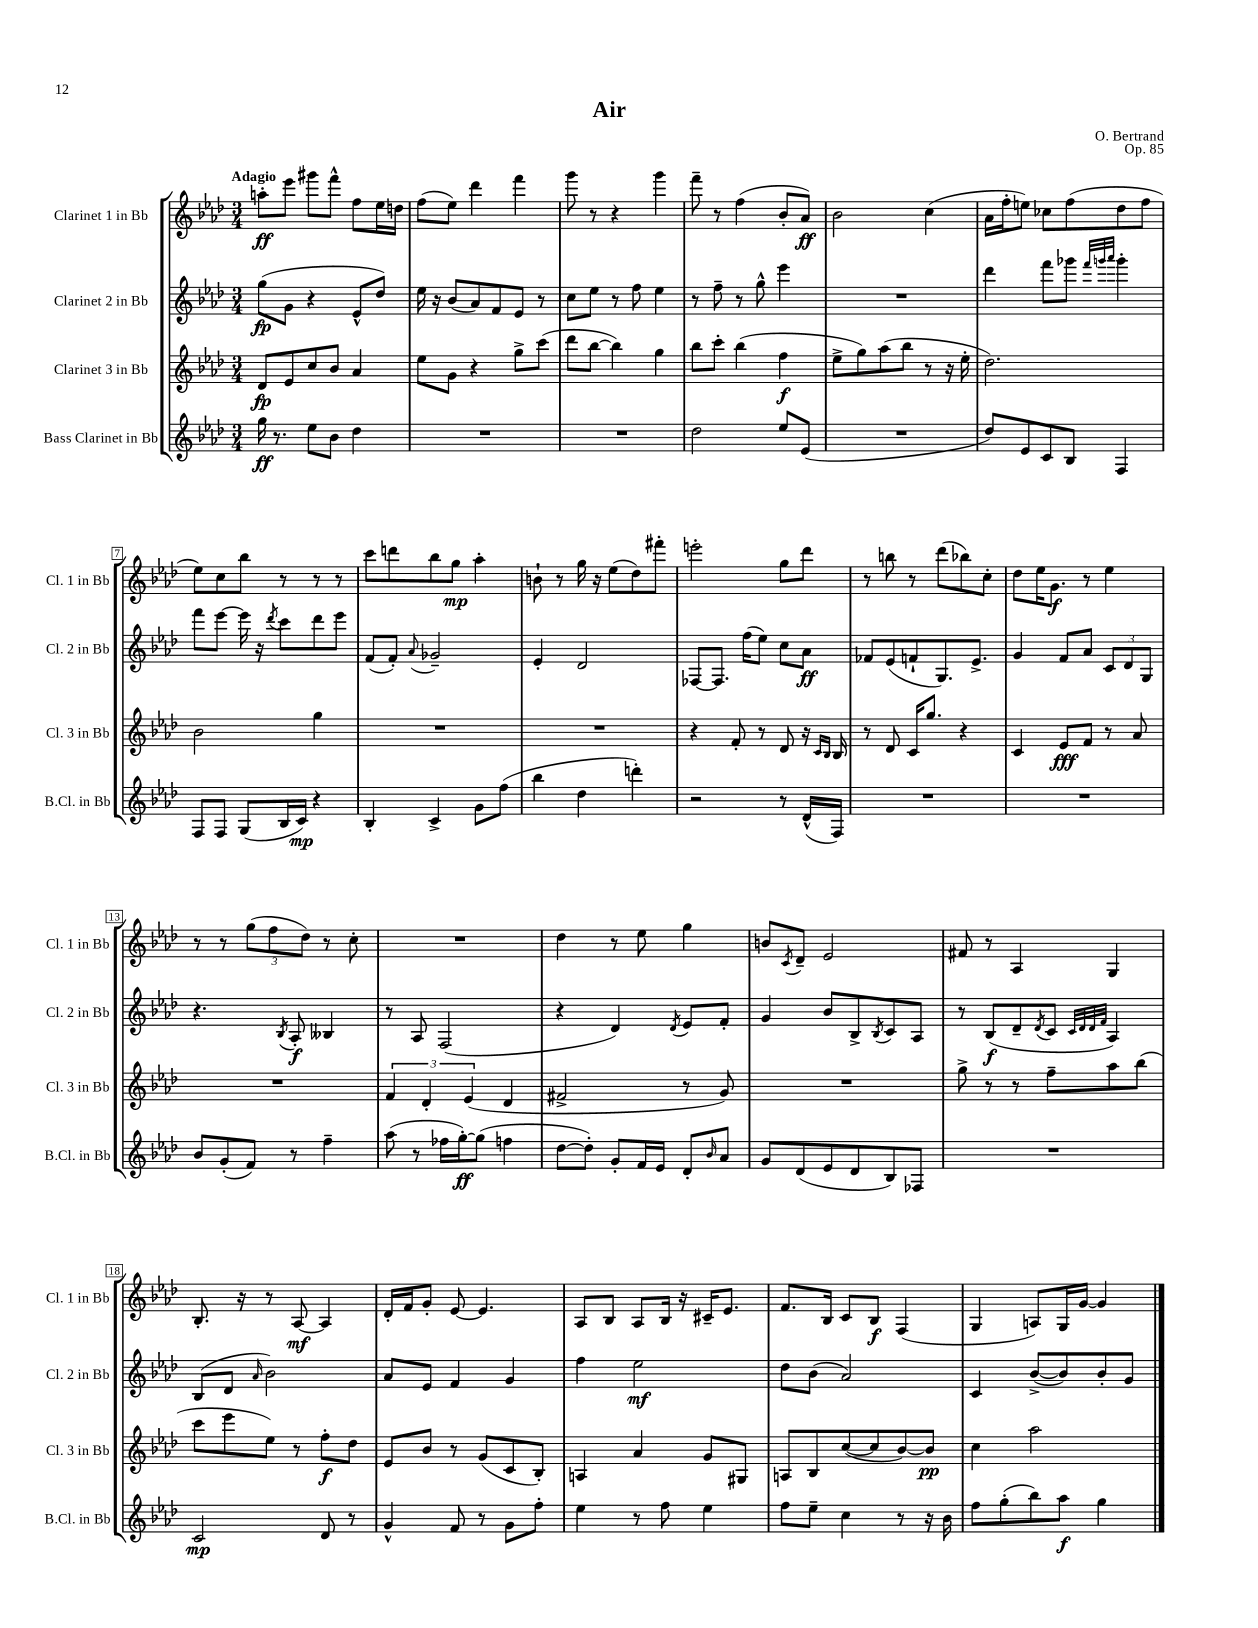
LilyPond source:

\header { title = "Air" composer = "O. Bertrand" opus = "Op. 85" }
<<
\new StaffGroup <<
\new Staff = "s0" \with { instrumentName = "Clarinet 1 in Bb" shortInstrumentName = "Cl. 1 in Bb" } {
    \clef treble \key aes \major \numericTimeSignature \time 3/4 \tempo "Adagio"
    a''8-.\ff ees'''8 gis'''8 f'''8-^ f''8 ees''16 d''16 |
    f''8( ees''8) des'''4 f'''4 |
    g'''8 r8 r4 g'''4 |
    f'''8-- r8 f''4( bes'8-. aes'8\ff) |
    bes'2 c''4( |
    aes'16 f''16-. e''8) ces''8 f''8( des''8 f''8 |
    ees''8) c''8 bes''8 r8 r8 r8 |
    c'''8 d'''8 bes''8 g''8\mp aes''4-. |
    b'8-! r8 g''16 r16 ees''8( des''8) fis'''8-. |
    e'''2-. g''8 des'''8 |
    r8 b''8 r8 des'''8( bes''8) c''8-. |
    des''8 ees''16 g'8.\f r8 ees''4 |
    r8 r8 \tuplet 3/2 { g''8( f''8 des''8) } r8 c''8-. |
    R2. |
    des''4 r8 ees''8 g''4 |
    b'8 \acciaccatura { c'8 } des'8-- ees'2 |
    fis'8 r8 aes4 g4 |
    bes8.-. r16 r8 aes8~\mf aes4 |
    des'16-. f'16 g'8-. ees'8~ ees'4. |
    aes8 bes8 aes8 bes16 r16 cis'16-- ees'8. |
    f'8. bes16 c'8 bes8\f f4( |
    g4 a8) g16 g'16~ g'4 \bar "|." |
}
\new Staff = "s1" \with { instrumentName = "Clarinet 2 in Bb" shortInstrumentName = "Cl. 2 in Bb" } {
    \clef treble \key aes \major \numericTimeSignature \time 3/4
    g''8\fp( g'8 r4 ees'8-^ des''8) |
    ees''16 r16 bes'8( aes'8) f'8 ees'8 r8 |
    c''8 ees''8 r8 f''8 ees''4 |
    r8 f''8-- r8 g''8-^ ees'''4 |
    R2. |
    des'''4 f'''8 ges'''8 \grace { f'''32 g'''32 aes'''32 } g'''4-. |
    f'''8 ees'''8~ ees'''16 r16 \acciaccatura { des'''8 } c'''8 des'''8 ees'''8 |
    f'8( f'8-.) \appoggiatura { aes'8 } ges'2-- |
    ees'4-. des'2 |
    fes8~ fes8. f''16( ees''8) c''8 aes'8\ff |
    fes'8 ees'8( f'8-! g8.) ees'8.-> |
    g'4 f'8 aes'8 \tuplet 3/2 { c'8 des'8 g8 } |
    r4. \acciaccatura { bes8 } aes8-.\f beses4 |
    r8 aes8 f2( |
    r4 des'4) \acciaccatura { des'8 } ees'8 f'8-. |
    g'4 bes'8 bes8-> \acciaccatura { bes8 } c'8 aes8 |
    r8 bes8\f( des'8-- \acciaccatura { des'8 } c'8 \grace { c'32 des'32 des'32 f'32 } aes4) |
    bes8( des'8 \grace { aes'16 } bes'2) |
    aes'8 ees'8 f'4 g'4 |
    f''4 ees''2\mf |
    des''8 bes'8( aes'2) |
    c'4 bes'8~->( bes'8) bes'8-. g'8 \bar "|." |
}
\new Staff = "s2" \with { instrumentName = "Clarinet 3 in Bb" shortInstrumentName = "Cl. 3 in Bb" } {
    \clef treble \key aes \major \numericTimeSignature \time 3/4
    des'8\fp ees'8 c''8 bes'8 aes'4 |
    ees''8 g'8 r4 g''8-> c'''8( |
    des'''8 bes''8~ bes''4) g''4 |
    bes''8 c'''8-. bes''4( f''4\f |
    ees''8-> g''8) aes''8( bes''8 r8 r16 ees''16-. |
    des''2.) |
    bes'2 g''4 |
    R2. |
    R2. |
    r4 f'8-. r8 des'8 r16 \grace { c'16 bes16 } bes16 |
    r8 des'8 c'16 g''8. r4 |
    c'4 ees'8\fff f'8 r8 aes'8 |
    R2. |
    \tuplet 3/2 { f'4 des'4-. ees'4( } des'4 |
    fis'2-> r8 g'8) |
    R2. |
    g''8-> r8 r8 f''8-- aes''8 bes''8( |
    c'''8 ees'''8 ees''8) r8 f''8-.\f des''8 |
    ees'8 bes'8 r8 g'8( c'8 bes8-.) |
    a4 aes'4 g'8 gis8 |
    a8 bes8 c''8~( c''8 bes'8~) bes'8\pp |
    c''4 aes''2 \bar "|." |
}
\new Staff = "s3" \with { instrumentName = "Bass Clarinet in Bb" shortInstrumentName = "B.Cl. in Bb" } {
    \clef treble \key aes \major \numericTimeSignature \time 3/4
    g''16\ff r8. ees''8 bes'8 des''4 |
    R2. |
    R2. |
    des''2 ees''8 ees'8( |
    R2. |
    des''8) ees'8 c'8 bes8 f4 |
    f8 f8 g8( bes16 c'16\mp) r4 |
    bes4-. c'4-> g'8 f''8( |
    bes''4 des''4 d'''4-.) |
    r2 r8 des'16-^( f16) |
    R2. |
    R2. |
    bes'8 g'8-.( f'8) r8 f''4-- |
    aes''8( r8 fes''16 g''16~-.\ff) g''8( f''4 |
    des''8~ des''8-.) g'8-. f'16 ees'16 des'8-. \grace { bes'16 } aes'8 |
    g'8 des'8( ees'8 des'8 bes8) fes8 |
    R2. |
    c'2\mp des'8 r8 |
    g'4-^ f'8 r8 g'8 f''8-. |
    ees''4 r8 f''8 ees''4 |
    f''8 ees''8-- c''4 r8 r16 bes'16 |
    f''8 g''8-.( bes''8) aes''8\f g''4 \bar "|." |
}
>>
>>
\layout { \context { \Score \override BarNumber.stencil = #(make-stencil-boxer 0.1 0.3 ly:text-interface::print) } }
